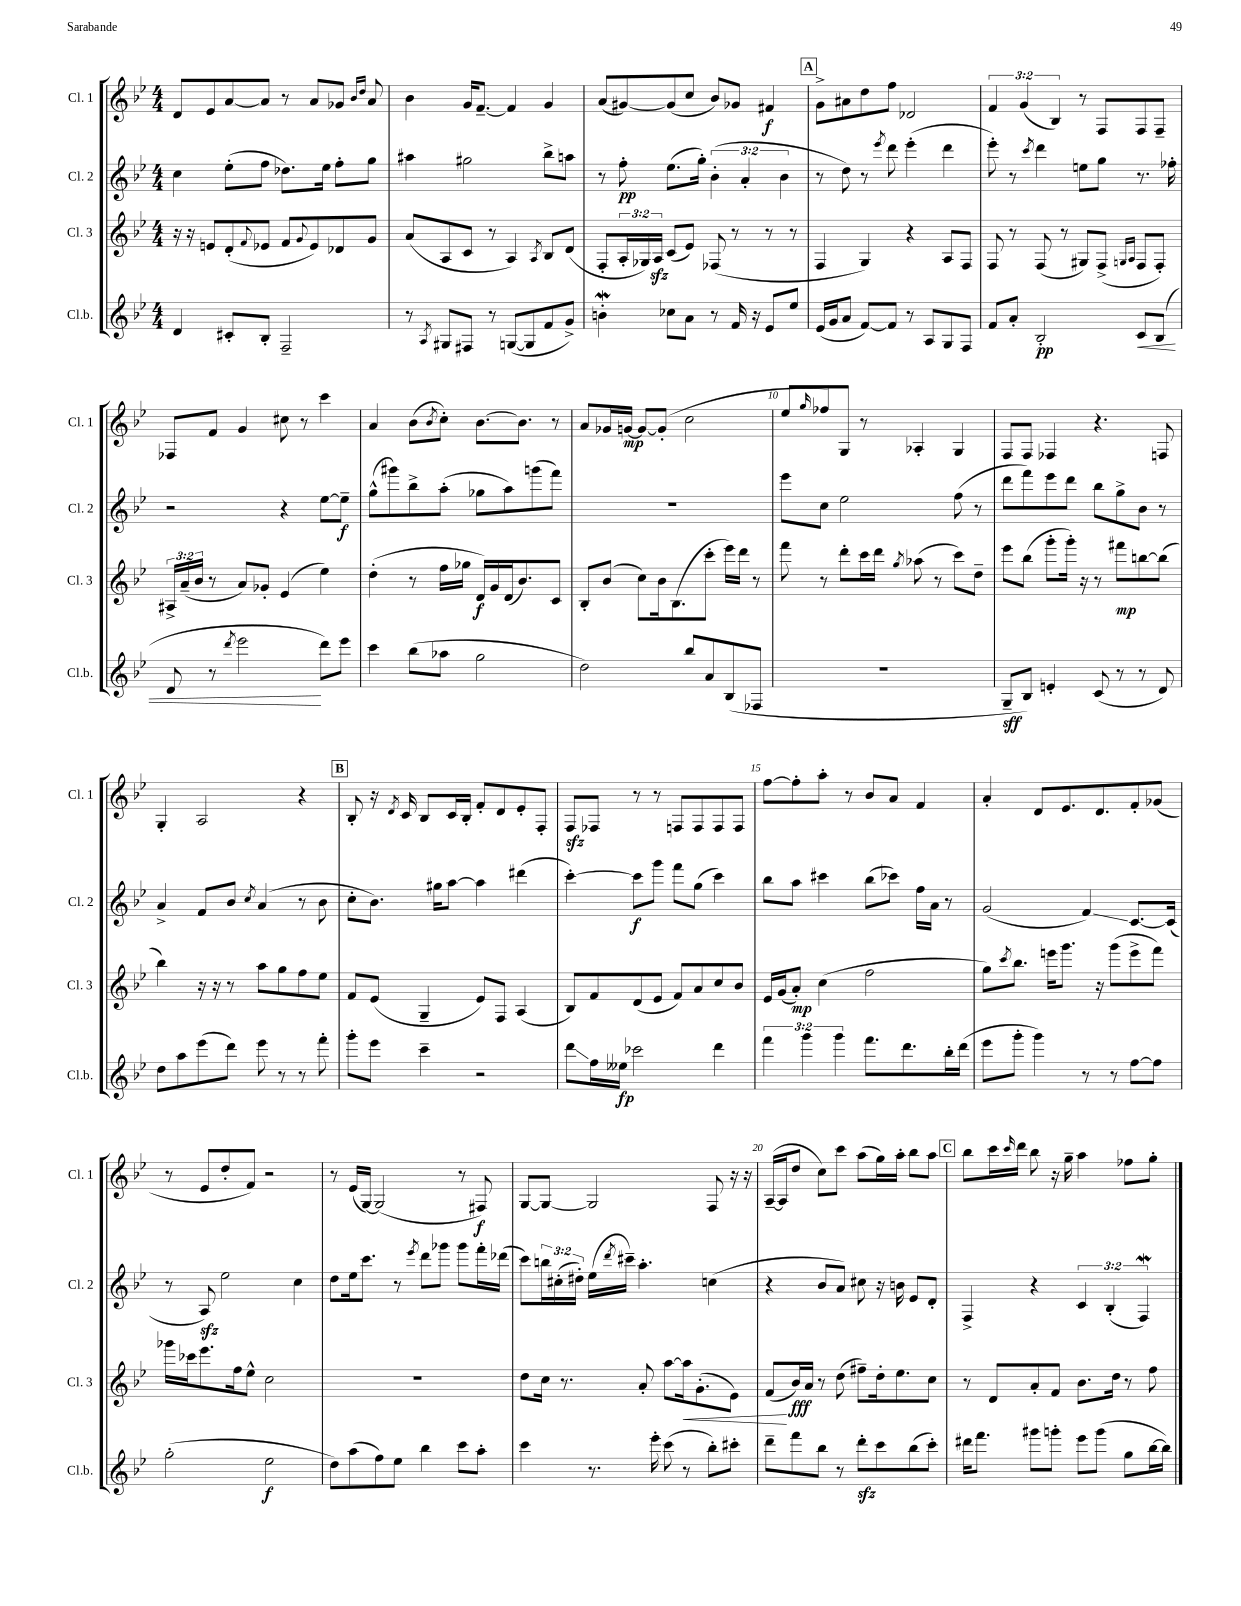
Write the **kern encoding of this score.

**kern	**kern	**kern	**kern
*staff4	*staff3	*staff2	*staff1
*clefG2	*clefG2	*clefG2	*clefG2
*k[b-e-]	*k[b-e-]	*k[b-e-]	*k[b-e-]
*M4/4	*M4/4	*M4/4	*M4/4
4d	16r	4cc	8d
.	16r	.	.
.	8e	.	8e-
8c#'	(8d'	(8ee-'	[8a
.	8qqf	.	.
8B-'	8e-	8ff	8a]
2F~	8f	8.dd-)	8r
.	8qqg	.	.
.	8e-)	.	8a
.	.	16ee-	.
.	8d-	8ff'	8g-
.	.	.	16qqb-
.	.	.	16qqdd
.	8g	8gg	8a
=	=	=	=
8r	(8a	4aa#	4b-
8qA	.	.	.
8G#	8A	.	.
8F#	8c	2gg#	16g
.	.	.	[8.f~
8r	8r	.	.
([8G	4A)	.	4f]
8G]	.	.	.
.	8qA	.	.
8f	8B-	8bb-^	4g
8g^)	(8d	8aa	.
=	=	=	=
4b'	8F'	8r	(8a
.	24A'	8ff'	[8g#)
.	24G-)	.	.
.	24A	.	.
8cc-	(8c	(8.ee-	(8g#]
8a	8e-)	.	8cc
.	.	16gg')	.
8r	(8F-	(6b-'	8b-)
16f	8r	.	8g-
.	.	6a'	.
16r	.	.	.
8e-	8r	.	4f#
.	.	6b-	.
8ee-	8r	.	.
=	=	=	=
(16e-	4F	8r	8g^
16g	.	.	.
8a	.	8dd)	8a#
[8f)	4G)	8r	8dd
.	.	8qeee-	.
8f]	.	8ddd	8ff
8r	4r	(4eee-'	2d-
8A	.	.	.
8G	8A	4ddd	.
8F	8F	.	.
=	=	=	=
8f	8F	8eee-')	6f
8a'	8r	8r	.
.	.	.	(6g
.	.	8qccc	.
2B-'	(8F	4ddd	.
.	.	.	6B-)
.	8r	.	.
.	8G#)	8ee	8r
.	(8F^	8gg	8F
.	16qqG	.	.
.	16qqA	.	.
8c	8F	8.r	8F
(8B-	8F')	.	8F~
.	.	16ff-'	.
=	=	=	=
8d	24A#^	2r	8F-
.	(24a~	.	.
.	24b-	.	.
8r	8r	.	8f
8qddd	.	.	.
2eee-	8a)	.	4g
.	8g-'	.	.
.	(4e-	4r	8cc#
.	.	.	8r
8ddd)	4ee-)	[8ee-	4ccc
8eee-	.	8ee-~]	.
=	=	=	=
4ccc	(4dd'	(8gg^^	4a
.	.	8ggg#)	.
(8bb-	8r	8bb-^	(8b-
.	.	.	8qb-
8aa-	16ff	(8aa'	8cc')
.	16gg-	.	.
2gg	16d)	8gg-	[8.b-
.	16g	.	.
.	(16d	8aa)	.
.	8.b-)	.	8.b-]
.	.	(8ggg	.
.	8c	8fff)	8r
=	=	=	=
2dd)	8B-'	1r	8a
.	(8b-	.	16g-
.	.	.	[16g
.	8cc)	.	8g_
.	16b-	.	(8g']
.	(8.B-	.	.
8bb-	.	.	2cc
8a	8ccc'	.	.
(8B-	16eee-)	.	.
.	16ddd	.	.
8F-	8r	.	.
=	=	=	=
1r	8fff	8eee-	8ee-
.	.	.	16qqgg
.	8r	8cc	8ff-)
.	8ddd'	2ee-	8G
.	16ccc	.	8r
.	16ddd	.	.
.	8qgg	.	.
.	(8aa-	.	4A-'
.	8r	.	.
.	8ccc)	(8ff	4G
.	8dd~	8r	.
=	=	=	=
8G~	8eee-	8ddd	8F
8B-)	(8bb-	8fff)	8F
4e'	8ggg'	8eee-	4F-
.	16ggg')	8ddd	.
.	16r	.	.
(8c	8r	8bb-	4.r
8r	8fff#	8gg^	.
8r	[8bb	8b-	.
8d)	(8bb]	8r	8F
=	=	=	=
8dd	4bb-)	4a^	4G'
8aa	.	.	.
(8eee-	16r	8f	2A
.	16r	.	.
8ddd)	8r	8b-	.
.	.	8qcc	.
8eee-	8aa	(4a	.
8r	8gg	.	.
8r	8ff	8r	4r
8fff'	8ee-	8b-	.
=	=	=	=
8ggg'	8f	8cc'	8B-'
8eee-	(8e-	8.b-)	16r
.	.	.	8qd
.	.	.	16c
4ccc~	4G~	.	8B-
.	.	16gg#	.
.	.	[8aa	16c
.	.	.	16B-'
2r	8e-)	4aa]	8f'
.	8F	.	8d
.	(4A	(4ddd#	8e-'
.	.	.	8F'
=	=	=	=
8ddd	8B-)	[4ccc')	8F
16ff	8f	.	8F-
16ee--	.	.	.
2ccc-	(8d	8ccc]	8r
.	8e-	8ggg	8r
.	8f)	8fff	8F
.	8a	(8gg	8F
4ddd	8cc	4ccc)	8F
.	8b-	.	8F
=	=	=	=
6fff	16e-	8bb-	[8ff
.	(16g	.	.
.	8a')	8aa	8ff']
6ggg	.	.	.
.	(4cc	4ccc#	8aa'
6ggg	.	.	.
.	.	.	8r
8.fff	2ff	(8bb-	8b-
.	.	8ccc-)	8a
8.ddd	.	.	.
.	.	16ff	4f
.	.	16a	.
16bb-'	.	8r	.
(16ddd	.	.	.
=	=	=	=
8eee-	8gg)	(2g	4a'
.	8qccc	.	.
8ggg'	8.bb-	.	.
4ggg)	.	.	8d
.	16eee	.	.
.	8.ggg	.	8.e-
8r	.	4f)	.
.	16r	.	8.d
8r	(8ggg	.	.
[8ff	8eee^	[8.c	8f'
8ff]	8fff)	.	(8g-
.	.	(16c]	.
=	=	=	=
(2gg'	16ggg-	8r	8r
.	16ccc-	.	.
.	8.eee-	8A)	8e-
.	.	2ee-	8dd'
.	16ff	.	.
.	8ee-^^	.	8f)
2ee-	2cc	.	2r
.	.	4cc	.
=	=	=	=
8dd)	1r	8dd	8r
(8aa	.	16ee-	(16e-
.	.	8.ccc	[16G)
8ff)	.	.	(2G]
8ee-	.	8r	.
.	.	8qeee-	.
4bb-	.	8ddd	.
.	.	8ggg-	.
8ccc	.	8ggg-	8r
8aa'	.	16fff'	8F#)
.	.	(16ddd-	.
=	=	=	=
4ccc	8dd	8ccc)	[8G
.	16cc	24bb	8G_
.	.	(24cc#'	.
.	8.r	.	.
.	.	24dd#')	.
8.r	.	(16ee-	2G]
.	.	8qddd	.
.	.	16ccc#~)	.
.	8a'	4.aa'	.
16eee-'	.	.	.
(8ccc	[8aa	.	.
8r	16aa]	.	.
.	(8.g'	.	.
8bb-')	.	(4cc	8F
8ccc#'	8e-)	.	16r
.	.	.	16r
=	=	=	=
8ddd~	(8f	4r	([16A~
.	.	.	16A]
8fff	16b-)	.	8dd
.	16a	.	.
8bb-	8r	8b-	8cc)
8r	(8dd	8a)	8ccc
8ddd'	8ff#~)	8cc#	(8aa
8ccc	16dd'	16r	16gg)
.	8.ee-	16b	16aa'
(8bb-	.	8e-	8bb-
8ccc')	8cc	8d'	8aa
=	=	=	=
16ddd#	8r	4F^	8bb-
8.fff	.	.	.
.	8d	.	16ccc
.	.	.	16qqccc
.	.	.	16ddd
8ggg#	8a'	4r	8bb-
8ggg'	8f	.	16r
.	.	.	16gg~
8eee-	8.b-	6c	4aa
(8ggg	.	.	.
.	.	(6B-'	.
.	16dd	.	.
8gg	8r	.	8ff-
.	.	6F)	.
[16bb-	8ff	.	8gg'
16bb-])	.	.	.
==	==	==	==
*-	*-	*-	*-
